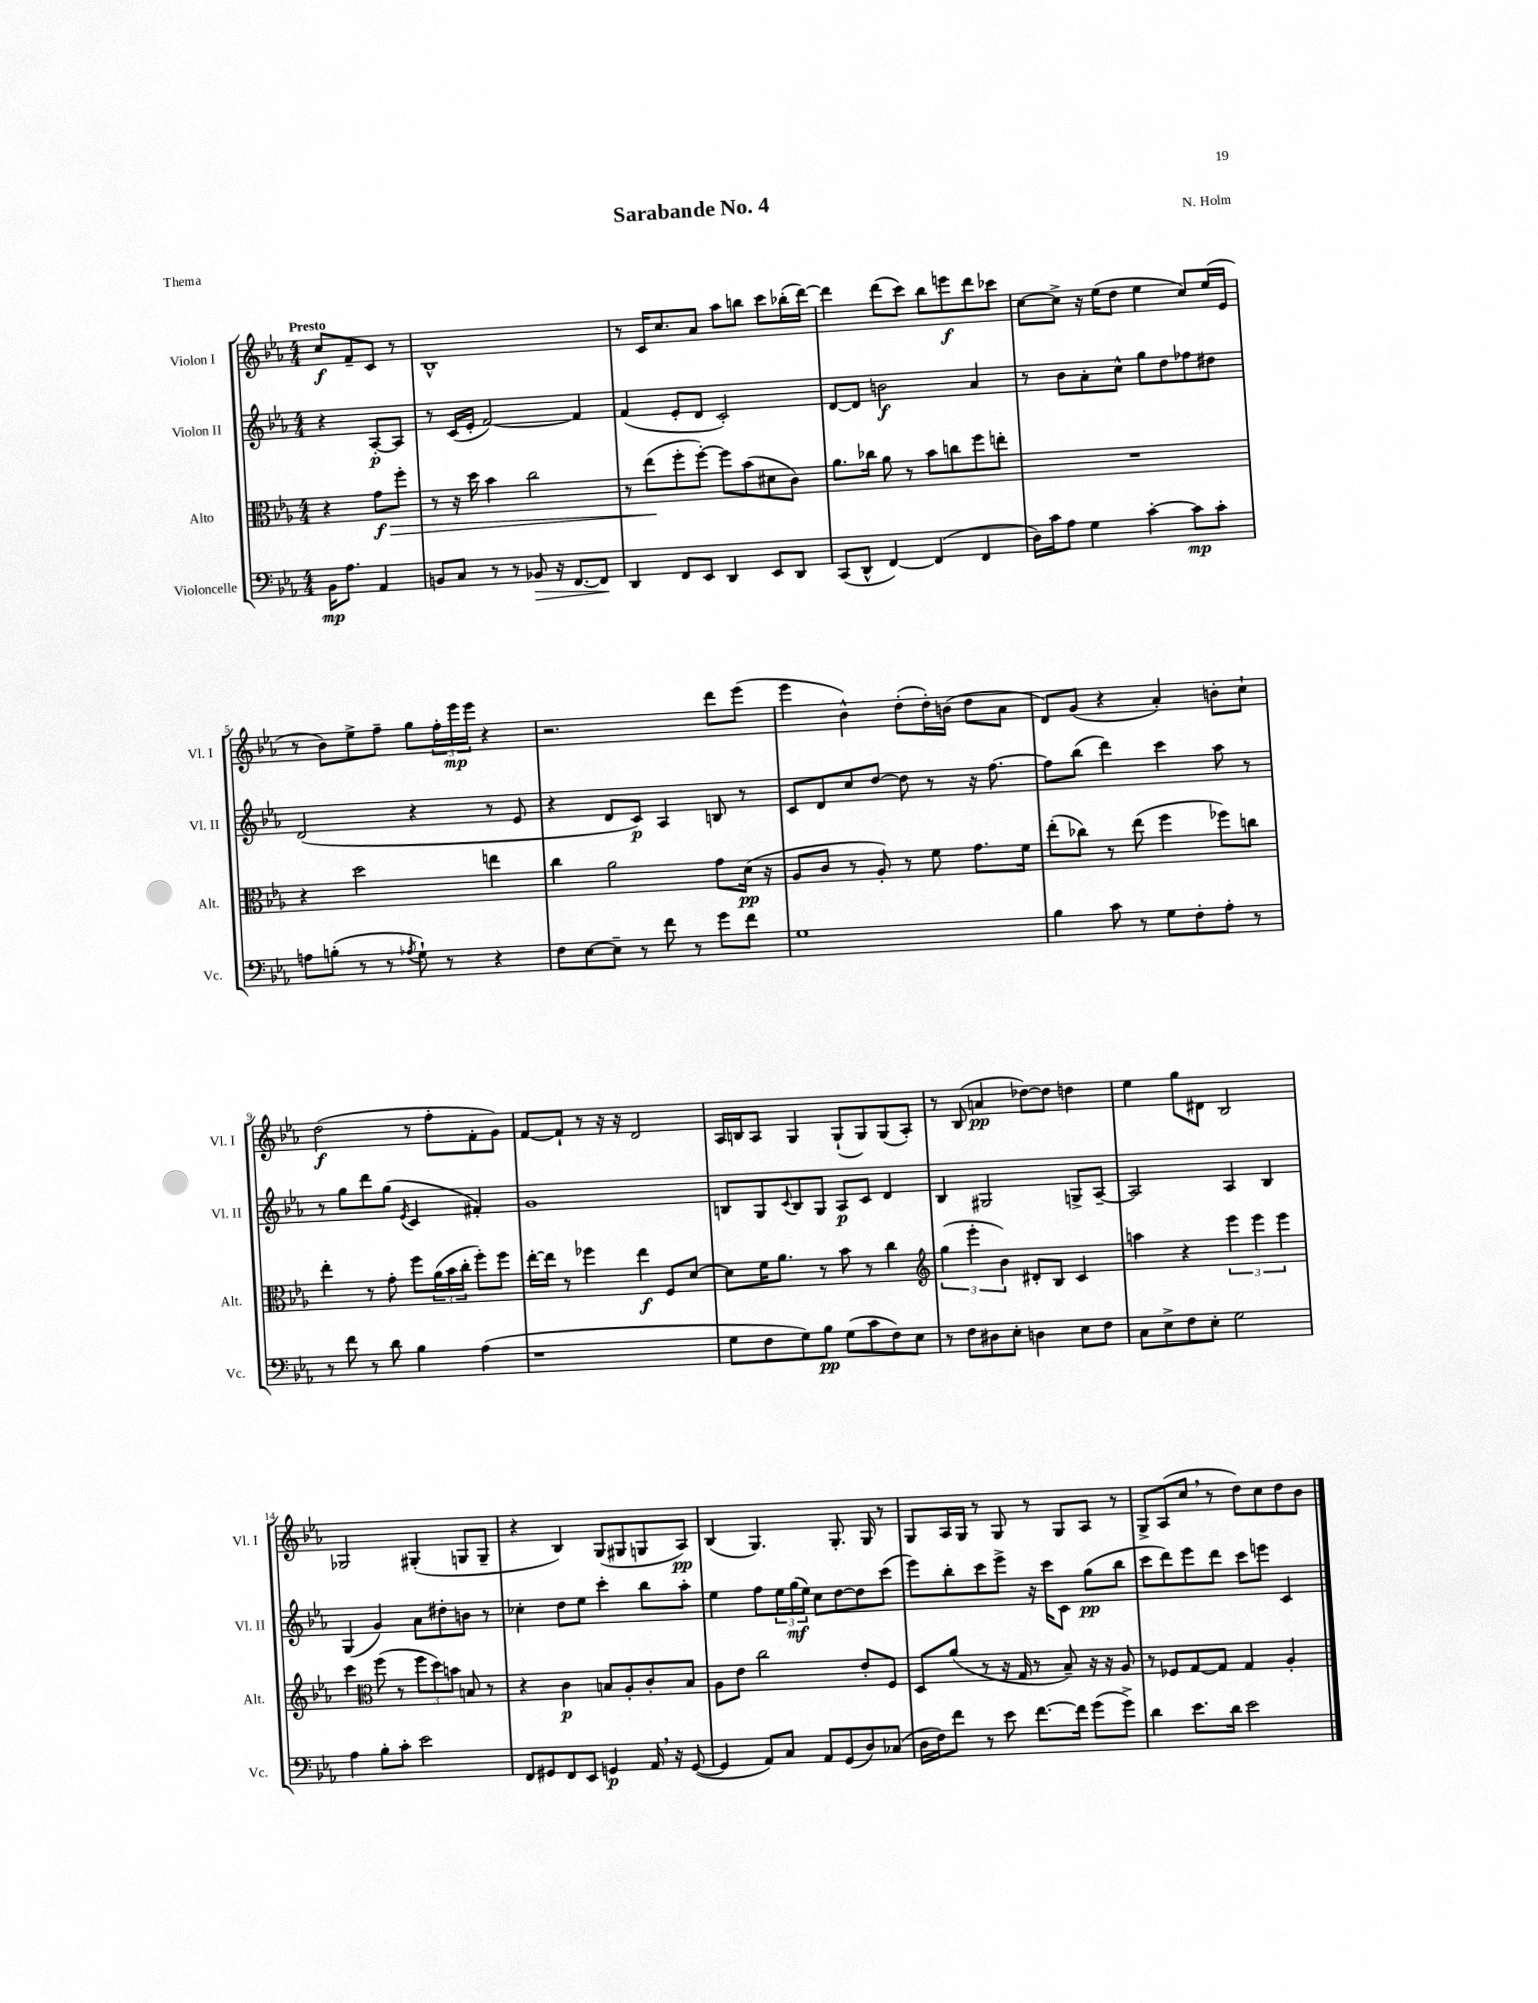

**kern	**kern	**kern	**kern
*staff4	*staff3	*staff2	*staff1
*clefF4	*clefC3	*clefG2	*clefG2
*k[b-e-a-]	*k[b-e-a-]	*k[b-e-a-]	*k[b-e-a-]
*M4/4	*M4/4	*M4/4	*M4/4
16BB-	4r	4r	8cc
8.A-	.	.	.
.	.	.	8f~
4AA-	8g	[8A-'	8c
.	8ff'	8A-]	8r
=	=	=	=
8BB	8r	8r	1B-^^
8C	16r	(16c	.
.	16dd	16e-'	.
8r	4b-	[2f)	.
8r	.	.	.
8BB-	2cc	.	.
16r	.	.	.
[8.FF	.	.	.
.	.	4f]	.
8FF]	.	.	.
=	=	=	=
4DD	8r	(4f	8r
.	(8ee-	.	16c
.	.	.	8.cc
8FF	8ff'	8e-'	.
8EE-	[8ff')	8d	8a-
4DD	8ff]	2c')	8aa-
.	(8b-	.	8bb
8EE-	8d#	.	8ccc
8DD	8c)	.	(16bb-'
.	.	.	[16ddd)
=	=	=	=
(8CC	8.a-	[8d	4ddd]
8DD^^	.	8d]	.
.	16cc-	.	.
[4FF)	8a-	2b	(8ddd
.	8r	.	8ccc)
(4FF]	8b-	.	8bb-
.	8cc	.	8eee
4FF	8ff	4a-	8ddd
.	8ee'	.	8ccc-
=	=	=	=
16D)	1r	8r	[8cc
16c	.	.	.
8A-	.	8b-	8cc^]
4G	.	8a-'	16r
.	.	.	(16ee-
.	.	8cc^^	8dd
[4c'	.	8gg	4ee-
.	.	8dd	.
8c]	.	8ff-	8cc)
8c'	.	8dd#	(16ee-
.	.	.	16e-
=	=	=	=
8A	4r	(2d	8r
(8B'	.	.	8b-)
8r	2dd	.	8ee-^
8r	.	.	8ff~
8qA-	.	.	.
8G`)	.	4r	8gg
8r	.	.	24ff'
.	.	.	24eee-
.	.	.	24eee-
4r	4ee	8r	4r
.	.	8e-	.
=	=	=	=
8F	4cc	4r	2.r
[8E-	.	.	.
8E-~]	2a-	8d	.
8r	.	8c)	.
8f	.	4A-	.
8r	.	.	.
8g	8g	8B	8ddd
8f	(16d	8r	(8eee-
.	16r	.	.
=	=	=	=
1G	8A-	8c	4eee-
.	8c	8d	.
.	8r	8cc	4b-^^)
.	8A-')	[8dd	.
.	8r	8dd]	(8dd'
.	8f	8r	16dd')
.	.	.	(16b
.	8.g	16r	8dd
.	.	[8.ff	.
.	.	.	8a-
.	16f	.	.
=	=	=	=
4B-	(8ee-'	8ff]	8d)
.	8cc-)	(8bb-	(8g
8c	8r	4ddd)	4r
8r	(8ee-	.	.
8G	4ff	4ccc	4a-')
8F'	.	.	.
8A-'	8ff-)	8aa-	8b'
8r	8cc	8r	8cc`
=	=	=	=
8r	4ee-'	8r	(2dd
8f	.	8gg	.
8r	8r	8ddd	.
8d	8g'	(8gg	.
.	.	8qe-	.
4B-	8ff	4c	8r
.	(24a-	.	8ff'
.	24b-	.	.
.	24cc'	.	.
(4A-	8ff')	4f#')	8f'
.	8ff	.	8g)
=	=	=	=
1r	[16ee-'	1g	[8f
.	16ee-]	.	.
.	8r	.	8f`]
.	4ff-	.	8r
.	.	.	16r
.	.	.	16r
.	4ee-	.	2d
.	8F	.	.
.	[8d	.	.
=	=	=	=
8G	8d]	8B	16A-
.	.	.	16B
8F	16f	8G	8A-
.	8.a-	.	.
.	.	8qqc	.
8G)	.	8B	4G
8B-	8r	8G	.
(8G	8b-	8A-	(8G`
8c	8r	8c	8G)
8F)	4cc	4d	(8G
8E-	.	.	8A-')
=	=	=	=
*	*clefG2	*	*
8r	(6gg	4B-	8r
8F	.	.	(8B-
.	6eee-'	.	.
8D#	.	2G#	4a
.	6b-)	.	.
8E-'	.	.	.
4D	8d#'	.	[8dd-)
.	8B-	.	8dd-]
8E-	4c	8G^	4dd
8F	.	[8A-~	.
=	=	=	=
8C	4aa	2A-]	4ee-
8E-^	.	.	.
8F	4r	.	8gg
8E-'	.	.	8d#
2G	6eee-	4A-	2B-
.	6eee-	.	.
.	.	4B-	.
.	6eee-	.	.
=	=	=	=
4A-	4ccc	(4G	2G-
*	*clefC3	*	*
8B-'	(8ff	4g)	.
8c'	8r	.	.
2e-	12ff	8a-	(4G#'
.	12dd)	.	.
.	.	8dd#'	.
.	12b	.	.
.	8B	8b	8G
.	8r	8r	8G~
=	=	=	=
8FF	4r	4cc-'	4r
8GG#	.	.	.
8FF	4c	8dd	4B-)
8EE-	.	8ee-	.
4GG	8B	4ccc'	(8G
.	8A-'	.	8G#
16AA-	8c'	8bb-	8G
16r	.	.	.
([8GG	8B	8aa-'	8A-)
=	=	=	=
4GG]	8A-	4ee-	(4B-
.	8e-	.	.
8AA-)	2cc	8ff	4.G)
8C	.	24ee-	.
.	.	(24gg	.
.	.	24ee-)	.
8AA-	.	8cc	.
(8GG	.	[8dd	8.G'
8D)	8e-'	8dd]	.
.	.	.	16G
(8C-	8F	(8ccc	8r
=	=	=	=
16D	8D	8eee-)	8G
16F)	.	.	.
8f	(8a-	8bb-'	16A-
.	.	.	16G
8r	8r	8ccc	8r
8e-	16r	8eee-^	8G
.	16G	.	.
[8.f	8r	16r	8r
.	.	16ccc	.
.	8B-~)	8c	8G
16f]	.	.	.
(8g	16r	(8gg	8A-
.	16r	.	.
8g^)	8A-	8bb-	8r
=	=	=	=
4d	8r	8ccc	8G^
.	8F-	8ddd)	(8A-
8.e-	[8G	8eee-	8cc
.	8G]	8ddd	8r
16d	.	.	.
2e-	4G	8ccc	8dd)
.	.	8eee	8cc
.	4A-'	4c	8dd
.	.	.	8b-
==	==	==	==
*-	*-	*-	*-
